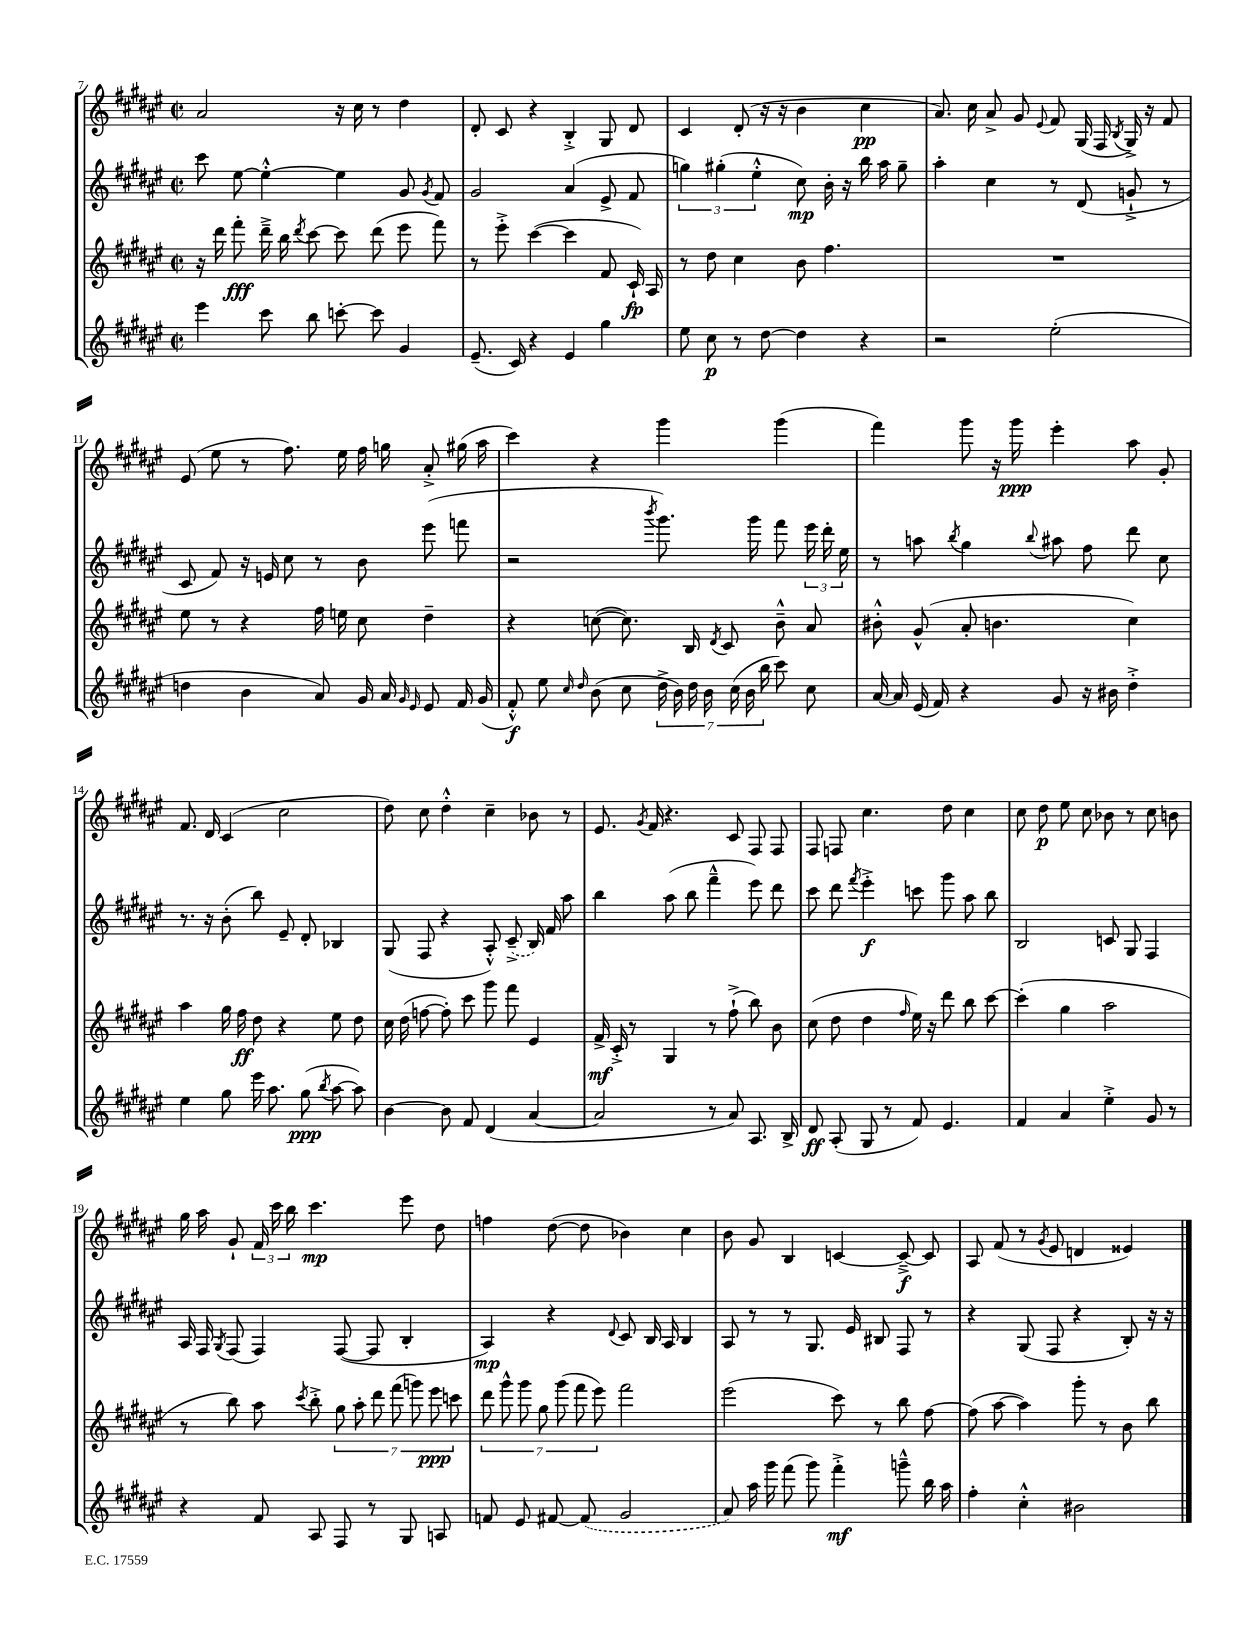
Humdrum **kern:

**kern	**kern	**kern	**kern
*staff4	*staff3	*staff2	*staff1
*clefG2	*clefG2	*clefG2	*clefG2
*k[f#c#g#d#a#e#]	*k[f#c#g#d#a#e#]	*k[f#c#g#d#a#e#]	*k[f#c#g#d#a#e#]
*M2/2	*M2/2	*M2/2	*M2/2
*met(c|)	*met(c|)	*met(c|)	*met(c|)
4eee#	16r	8ccc#	2a#
.	16ddd#	.	.
.	8fff#'	[8ee#	.
8ccc#	16ddd#~^	4ee#'^^_	.
.	16bb	.	.
.	8qddd#	.	.
8bb	[8ccc#	.	.
[8ccc'	8ccc#]	4ee#]	16r
.	.	.	16cc#
8ccc]	(8ddd#	.	8r
4g#	8eee#	8g#	4dd#
.	.	8qg#	.
.	8fff#)	8f#	.
=	=	=	=
(8.e#~	8r	2g#	8d#'
.	8eee#'^	.	8c#
16c#)	.	.	.
4r	([4ccc#	.	4r
4e#	4ccc#]	(4a#	4B'^
4gg#	8f#	8e#^	8G#
.	16c#`)	8f#	8d#
.	16A#	.	.
=	=	=	=
8ee#	8r	6gg)	4c#
8cc#	8dd#	.	.
.	.	(6gg#'	.
8r	4cc#	.	(8d#'
.	.	6ee#'^^	.
[8dd#	.	.	16r
.	.	.	16r
4dd#]	8b	8cc#)	4b
.	4.ff#	16b'	.
.	.	16r	.
4r	.	16bb	4cc#
.	.	16aa#	.
.	.	8gg#~	.
=	=	=	=
2r	1r	4aa#'	8.a#)
.	.	.	16cc#
.	.	4cc#	8a#^
.	.	.	8g#
.	.	.	8qqe#
(2ee#'	.	8r	8f#
.	.	(8d#	(16G#
.	.	.	16F#
.	.	.	8qB
.	.	8g`^	16G#^)
.	.	.	16r
.	.	8r	8f#
=	=	=	=
4dd	8ee#	8c#	(8e#
.	8r	8f#)	8ee#
4b	4r	16r	8r
.	.	16e	.
.	.	8cc#	8.ff#)
8a#)	16ff#	8r	.
.	16ee	.	16ee#
16g#	8cc#	8b	16ff#
16a#	.	.	16gg
16qqg#	.	.	.
16qqe#	.	.	.
8e#	4dd#~	(8eee#	8a#'^
16f#	.	8fff	(16gg#
(16g#	.	.	16aa#
=	=	=	=
8f#'^^)	4r	2r	4ccc#)
8ee#	.	.	.
16qqcc#	.	.	.
16qqdd#	.	.	.
(8b	([8cc	.	4r
8cc#	8.cc])	.	.
.	.	8qbbb	.
28dd#^	.	8.ggg#)	4ggg#
28b)	.	.	.
.	16B	.	.
28dd#	.	.	.
28b	.	.	.
.	8qd#	.	.
.	8c#	.	.
(28cc#	.	.	.
28b	.	.	.
.	.	16ggg#	.
28bb	.	.	.
8ccc#)	8b~^^	8fff#	(4ggg#
8cc#	8a#	24eee#	.
.	.	24ddd#'	.
.	.	24ee#	.
=	=	=	=
[16a#	8b#'^^	8r	4fff#)
16a#]	.	.	.
(16e#	(8g#^^	8aa	.
16f#)	.	.	.
.	.	8qbb	.
4r	8a#'	4gg#	8ggg#
.	4.b	.	16r
.	.	.	16ggg#
.	.	8qqbb	.
8g#	.	8aa#	4eee#'
16r	.	8ff#	.
16b#	.	.	.
4dd#'^	4cc#)	8ddd#	8aa#
.	.	8cc#	8g#'
=	=	=	=
4ee#	4aa#	8.r	8.f#
.	.	16r	16d#
8gg#	16gg#	(8b'	(4c#
.	16ff#	.	.
16eee#	8dd#	8bb)	.
8.aa#	.	.	.
.	4r	8e#~	2cc#
(8gg#	.	8d#'	.
8qbb	.	.	.
[8aa#	8ee#	4B-	.
8aa#])	8dd#	.	.
=	=	=	=
[4b	16cc#	(8G#	8dd#)
.	(16dd#	.	.
.	[8ff	8F#	8cc#
8b]	8ff'])	4r	4dd#'^^
8f#	8ccc#	.	.
(4d#	8ggg#	8A#'^^)	4cc#~
.	8fff#	(8c#~^	.
[4a#	4e#	16B)	8b-
.	.	16f#	.
.	.	8aa#	8r
=	=	=	=
2a#]	16f#^	4bb	8.e#
.	16c#'^	.	.
.	8r	.	.
.	.	.	8qg#
.	.	.	16f#
.	4G#	(8aa#	4.r
.	.	8bb	.
8r	8r	4fff#~^^	.
8a#)	(8ff#`^	.	8c#
8.A#	8bb)	8eee#)	8F#
.	8b	8ddd#	8F#
16B^	.	.	.
=	=	=	=
8d#	(8cc#	8ccc#	8F#
(8A#'	8dd#	8ddd#	8F
.	.	8qfff#	.
8G#	4dd#	4eee#'^	4.cc#
8r	.	.	.
.	16qqff#	.	.
8f#)	16ee#)	8ccc	.
.	16r	.	.
4.e#	8ddd#	8ggg#	8dd#
.	8bb	8aa#	4cc#
.	[8ccc#	8bb	.
=	=	=	=
4f#	(4ccc#']	2B	8cc#
.	.	.	8dd#
4a#	4gg#	.	8ee#
.	.	.	8cc#
4ee#'^	2aa#	8c	8b-
.	.	8G#	8r
8g#	.	4F#	8cc#
8r	.	.	8b
=	=	=	=
4r	8r	16A#	16gg#
.	.	16F#	16aa#
.	.	8qG#	.
.	8bb)	(8F#	8g#`
8f#	8aa#	4F#)	24f#
.	.	.	24ccc#
.	.	.	24bb
.	8qccc#	.	.
8A#	8bb'^	.	4.ccc#
8F#	14gg#	([8F#	.
.	14aa#'	.	.
8r	.	8F#]	.
.	14ddd#	.	.
.	(14fff#	.	.
8G#	.	4B'	8eee#
.	14ggg)	.	.
.	14eee#	.	.
8A	.	.	8dd#
.	14ccc	.	.
=	=	=	=
8f	14ddd#	4A#)	4ff
.	14ggg#^^	.	.
8e#	.	.	.
.	14ggg#	.	.
.	14gg#	.	.
[8f#	.	4r	([8dd#
.	(14ggg#	.	.
.	14fff#	.	.
(8f#]	.	.	8dd#]
.	14eee#)	.	.
.	.	8qqd#	.
2g#	2fff#	8c#	4b-)
.	.	16B	.
.	.	16A#	.
.	.	4B	4cc#
=	=	=	=
8a#)	(2eee#	8A#	8b
16aa#	.	8r	8g#
16ggg#	.	.	.
(8fff#	.	8r	4B
8ggg#)	.	8.G#	.
4fff#'^	8ccc#)	.	[4c
.	.	16e#	.
.	8r	8B#	.
8ggg~^^	8bb	8F#	8c~^_
16bb	[8ff#	8r	8c]
16aa#	.	.	.
=	=	=	=
4ff#'	(8ff#]	4r	8A#
.	[8aa#	.	(8f#
4cc#'^^	4aa#])	(8G#	8r
.	.	.	8qg#
.	.	8F#	8e#
2b#	8ggg#'	4r	4d
.	8r	.	.
.	8b	8B')	4e##)
.	8bb	16r	.
.	.	16r	.
==	==	==	==
*-	*-	*-	*-
